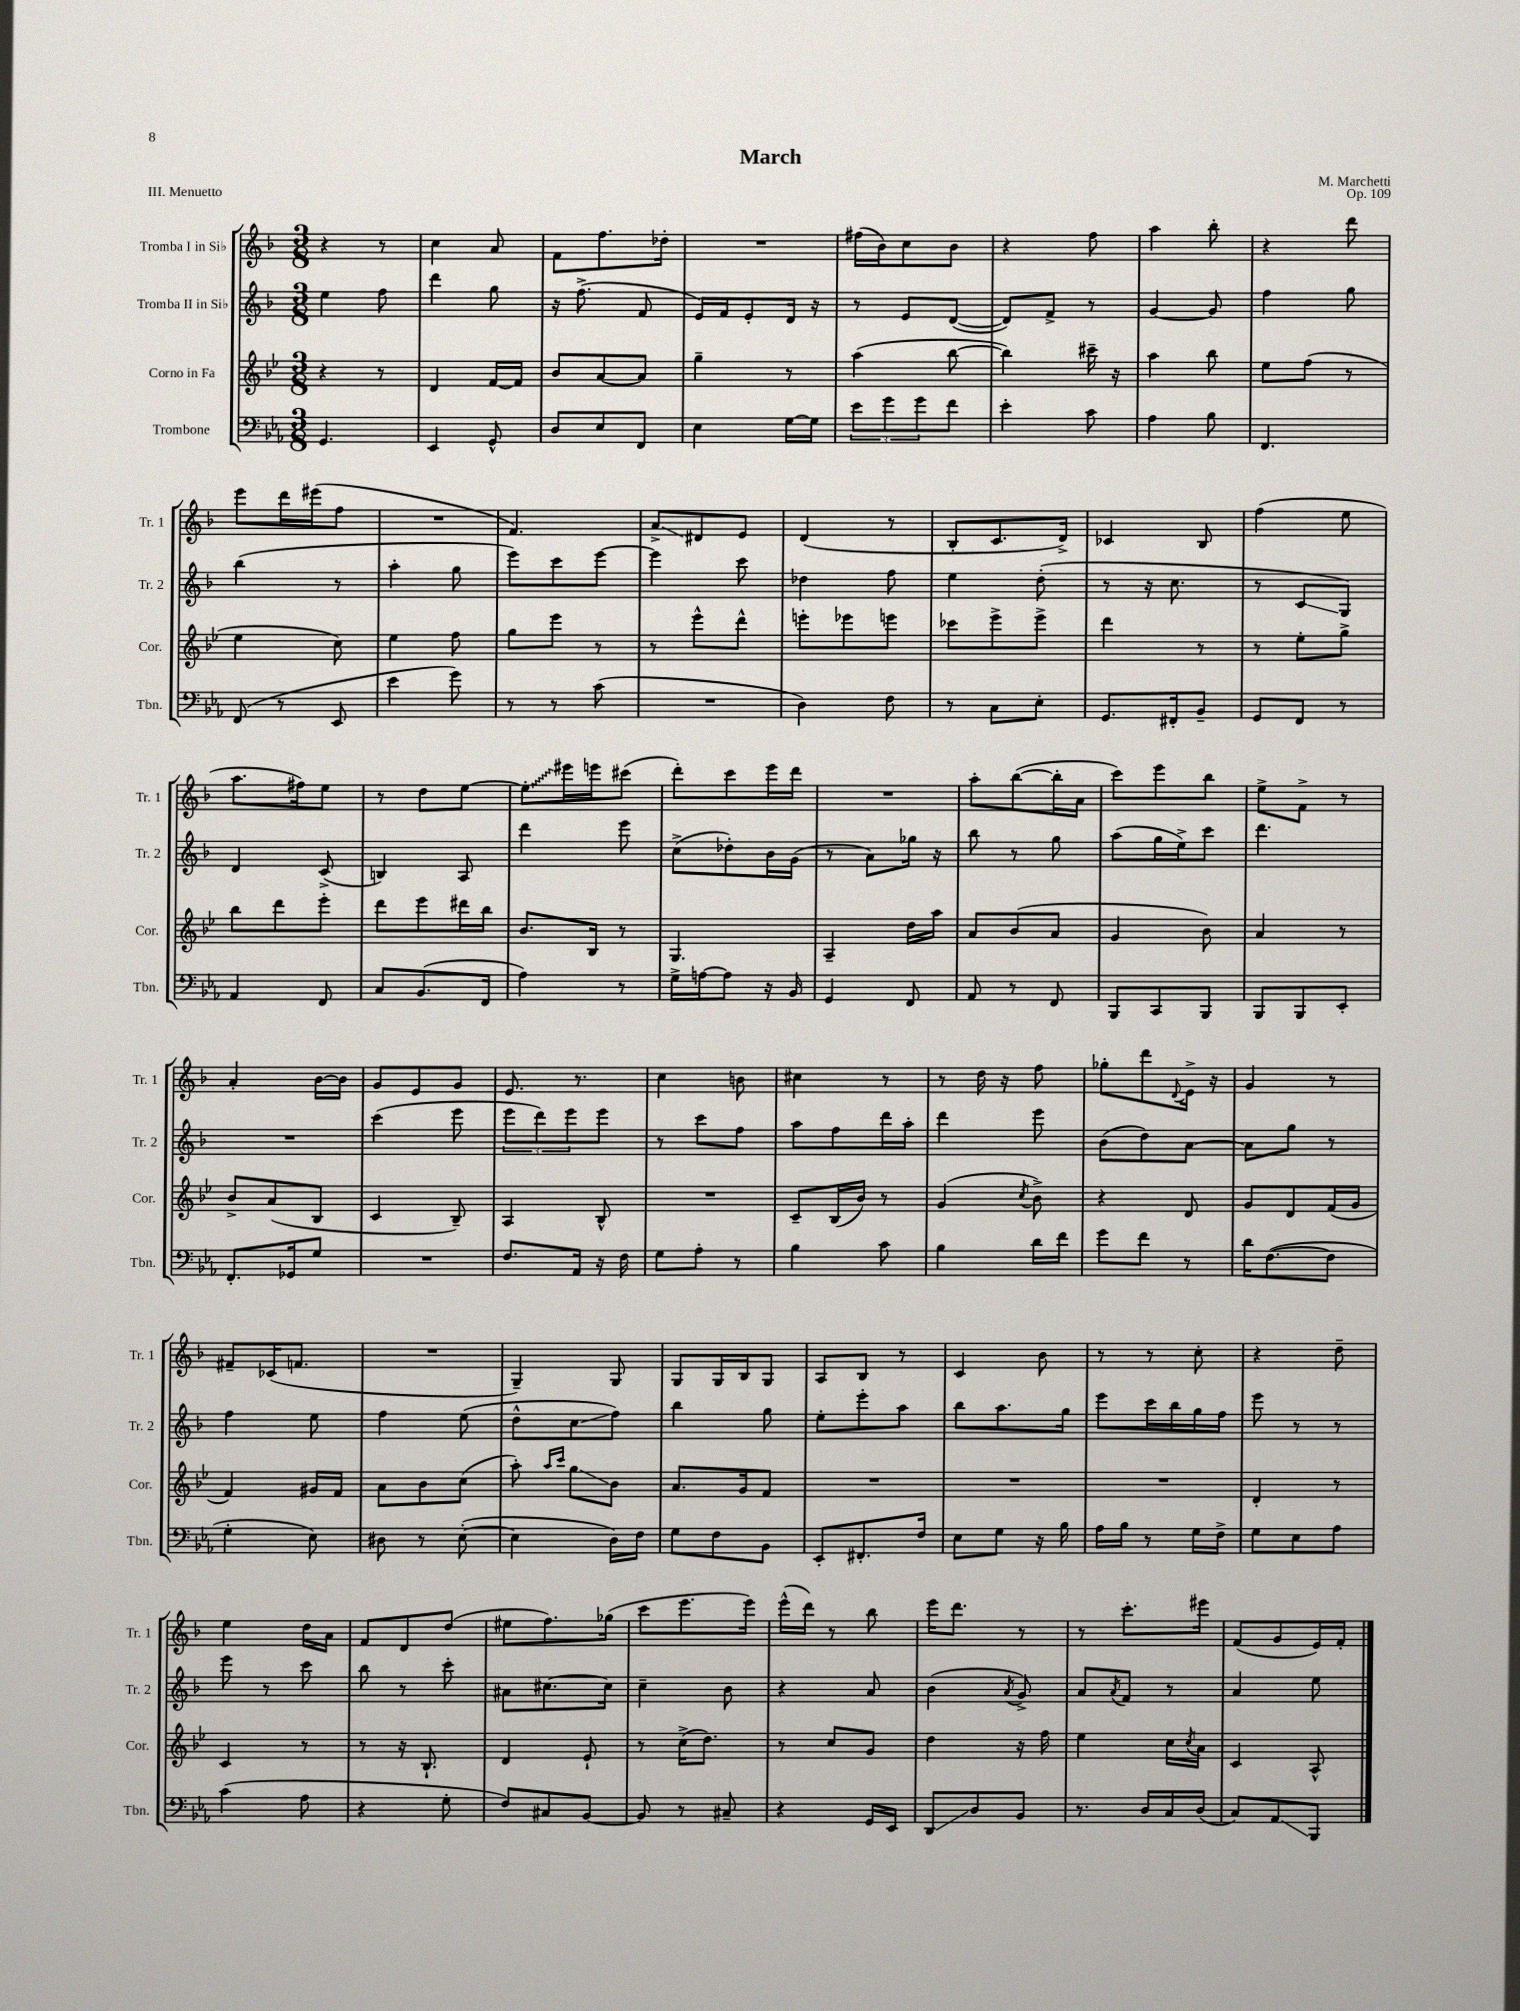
\header { title = "March" composer = "M. Marchetti" opus = "Op. 109" piece = "III. Menuetto" }
<<
\new StaffGroup <<
\new Staff = "s0" \with { instrumentName = "Tromba I in Sib" shortInstrumentName = "Tr. 1" } {
    \clef treble \key f \major \numericTimeSignature \time 3/8
    r4 r8 |
    c''4 a'8 |
    f'8 f''8. des''16-. |
    R4. |
    fis''16( bes'16) c''8 bes'8 |
    r4 f''8 |
    a''4 bes''8-. |
    r4 d'''8 |
    e'''8 d'''16 eis'''16( f''8 |
    R4. |
    f'4.) |
    a'8->\glissando dis'8 e'8 |
    d'4( r8 |
    bes8-. c'8. d'16->) |
    ces'4 bes8 |
    f''4( e''8 |
    a''8. fis''16) e''8 |
    r8 d''8 e''8~ |
    \once \override Glissando.style = #'zigzag e''8-.\glissando eis'''16 e'''16 cis'''8( |
    d'''8-.) c'''8 e'''16 d'''16 |
    R4. |
    a''8-. bes''8~( bes''16-. a'16 |
    c'''8) e'''8 bes''8 |
    e''8-> f'8-> r8 |
    a'4-. bes'16~ bes'16 |
    g'8 e'8 g'8 |
    e'8. r8. |
    c''4 b'8 |
    cis''4 r8 |
    r8 d''16 r16 f''8 |
    ges''8-. d'''8 \appoggiatura { d'8 } e'16-> r16 |
    g'4 r8 |
    fis'8-- ces'16( f'8. |
    R4. |
    g4--) g8 |
    g8 g16 bes16 g8 |
    a8 bes8 r8 |
    c'4 bes'8 |
    r8 r8 c''8-. |
    r4 d''8-- |
    e''4 d''16 a'16 |
    f'8 d'8 d''8( |
    eis''8 f''8.) ges''16( |
    c'''8 e'''8. e'''16) |
    e'''16-^( d'''16) r8 bes''8 |
    e'''16 d'''8. r8 |
    r8 c'''8.-. eis'''16 |
    f'8( g'8 e'16) f'16-. \bar "|." |
}
\new Staff = "s1" \with { instrumentName = "Tromba II in Sib" shortInstrumentName = "Tr. 2" } {
    \clef treble \key f \major \numericTimeSignature \time 3/8
    e''4 f''8 |
    d'''4 g''8 |
    r16 f''8.->( f'8 |
    e'16) f'16 e'8-. d'16 r16 |
    r8 e'8 d'8~( |
    d'8) f'8-> r8 |
    g'4~ g'8 |
    f''4 g''8 |
    bes''4( r8 |
    a''4-. g''8 |
    e'''8) c'''8 e'''8~ |
    e'''4 c'''8 |
    des''4 f''8 |
    e''4 d''8-.( |
    r8 r16 c''8. |
    r8 c'8\glissando g8) |
    d'4 c'8->( |
    b4) a8 |
    d'''4 e'''8 |
    c''8->( des''8-.) bes'16 g'16( |
    r8 a'8) ges''16 r16 |
    bes''8 r8 g''8 |
    a''8( g''16 e''16->) c'''8 |
    d'''4. |
    R4. |
    c'''4( e'''8 |
    \tuplet 3/2 { e'''8 d'''8) e'''8 } e'''8 |
    r8 c'''8 f''8 |
    a''8 f''8 d'''16 a''16-. |
    d'''4 e'''8 |
    bes'8( d''8) a'8~ |
    a'8 g''8 r8 |
    f''4 e''8 |
    f''4 e''8( |
    d''8-^ c''8\glissando f''8) |
    bes''4 g''8 |
    e''8-. e'''8-. a''8 |
    bes''8 a''8. g''16 |
    e'''8 c'''16 bes''16 g''16 f''16 |
    e'''8 r8 r8 |
    e'''8 r8 c'''8 |
    bes''8 r8 c'''8-. |
    ais'8 cis''8.~ cis''16 |
    c''4-- bes'8 |
    r4 a'8 |
    bes'4( \acciaccatura { a'8 } g'8->) |
    a'8 \acciaccatura { a'8 } f'8 r8 |
    a'4 e''8 \bar "|." |
}
\new Staff = "s2" \with { instrumentName = "Corno in Fa" shortInstrumentName = "Cor." } {
    \clef treble \key bes \major \numericTimeSignature \time 3/8
    r4 r8 |
    d'4 f'16~ f'16 |
    bes'8 a'8~ a'8 |
    g''4-- r8 |
    a''4( bes''8~ |
    bes''4) cis'''16-- r16 |
    a''4 bes''8 |
    ees''8 f''8( r8 |
    ees''4 c''8) |
    ees''4 f''8 |
    g''8 ees'''8 r8 |
    r8 ees'''8-^ d'''8-^ |
    e'''8-. ees'''8 e'''8 |
    ces'''8 ees'''8-> ees'''8-> |
    d'''4 r8 |
    r8 ees''8-. g''8-> |
    bes''8 d'''8 ees'''8-. |
    d'''8 ees'''8 dis'''16 bes''16 |
    bes'8. bes16 r8 |
    g4. |
    a4-- d''16 a''16 |
    a'8 bes'8( a'8 |
    g'4 bes'8) |
    a'4 r8 |
    bes'8-> a'8( bes8 |
    c'4 bes8--) |
    a4 bes8-^ |
    R4. |
    c'8-- bes16( bes'16) r8 |
    g'4( \acciaccatura { c''8 } bes'8->) |
    r4 d'8 |
    g'8 d'8 f'16( g'16 |
    f'4) gis'16 f'16 |
    a'8 bes'8 c''8( |
    a''8-.) \grace { a''16 c'''16 } g''8\glissando bes'8 |
    a'8. g'16 f'8 |
    R4. |
    R4. |
    R4. |
    d'4-. r8 |
    c'4 r8 |
    r8 r16 bes8.-! |
    d'4 ees'8-! |
    r8 c''16->( d''8.) |
    r8 c''8 g'8 |
    d''4 r16 f''16 |
    ees''4 c''16 \acciaccatura { c''8 } a'16 |
    c'4 a8-^ \bar "|." |
}
\new Staff = "s3" \with { instrumentName = "Trombone" shortInstrumentName = "Tbn." } {
    \clef bass \key ees \major \numericTimeSignature \time 3/8
    g,4. |
    ees,4 g,8-^ |
    d8 ees8 f,8 |
    ees4 g16~ g16 |
    \tuplet 3/2 { ees'8 g'8 g'8 } f'8 |
    ees'4-. c'8 |
    aes4 bes8 |
    f,4. |
    f,8( r8 ees,8 |
    ees'4 g'8) |
    r8 r8 c'8( |
    R4. |
    d4) f8 |
    r8 c8 ees8-. |
    g,8. fis,16-. bes,8-- |
    g,8 f,8 r8 |
    aes,4 f,8 |
    c8 bes,8.( f,16 |
    aes4) r8 |
    g16-> a16~ a8 r16 bes,16 |
    g,4 f,8 |
    aes,8 r8 f,8 |
    bes,,8 c,8 bes,,8 |
    bes,,8 bes,,8 ees,8-. |
    f,8.-. ges,16 g8 |
    R4. |
    f8. aes,16 r16 f16 |
    g8 aes8-. r8 |
    bes4 c'8 |
    bes4 d'16 f'16 |
    g'8 f'8 r8 |
    d'16 f8.~( f8 |
    g4-. ees8) |
    dis8 r8 ees8~-.( |
    ees4 d16) f16 |
    g8 f8 bes,8 |
    ees,8-. fis,8.-. f16 |
    ees8 g8 r16 bes16 |
    aes16 bes16 r8 g16 f16-> |
    g8 ees8 aes8 |
    c'4( aes8 |
    r4 g8-. |
    f8) cis8 bes,8~ |
    bes,8 r8 cis8-- |
    r4 g,16 ees,16 |
    d,8\glissando d8 bes,8 |
    r8. d16 c16 d16( |
    c8) aes,8\glissando bes,,8 \bar "|." |
}
>>
>>
\layout { \context { \Score \remove "Bar_number_engraver" } }
